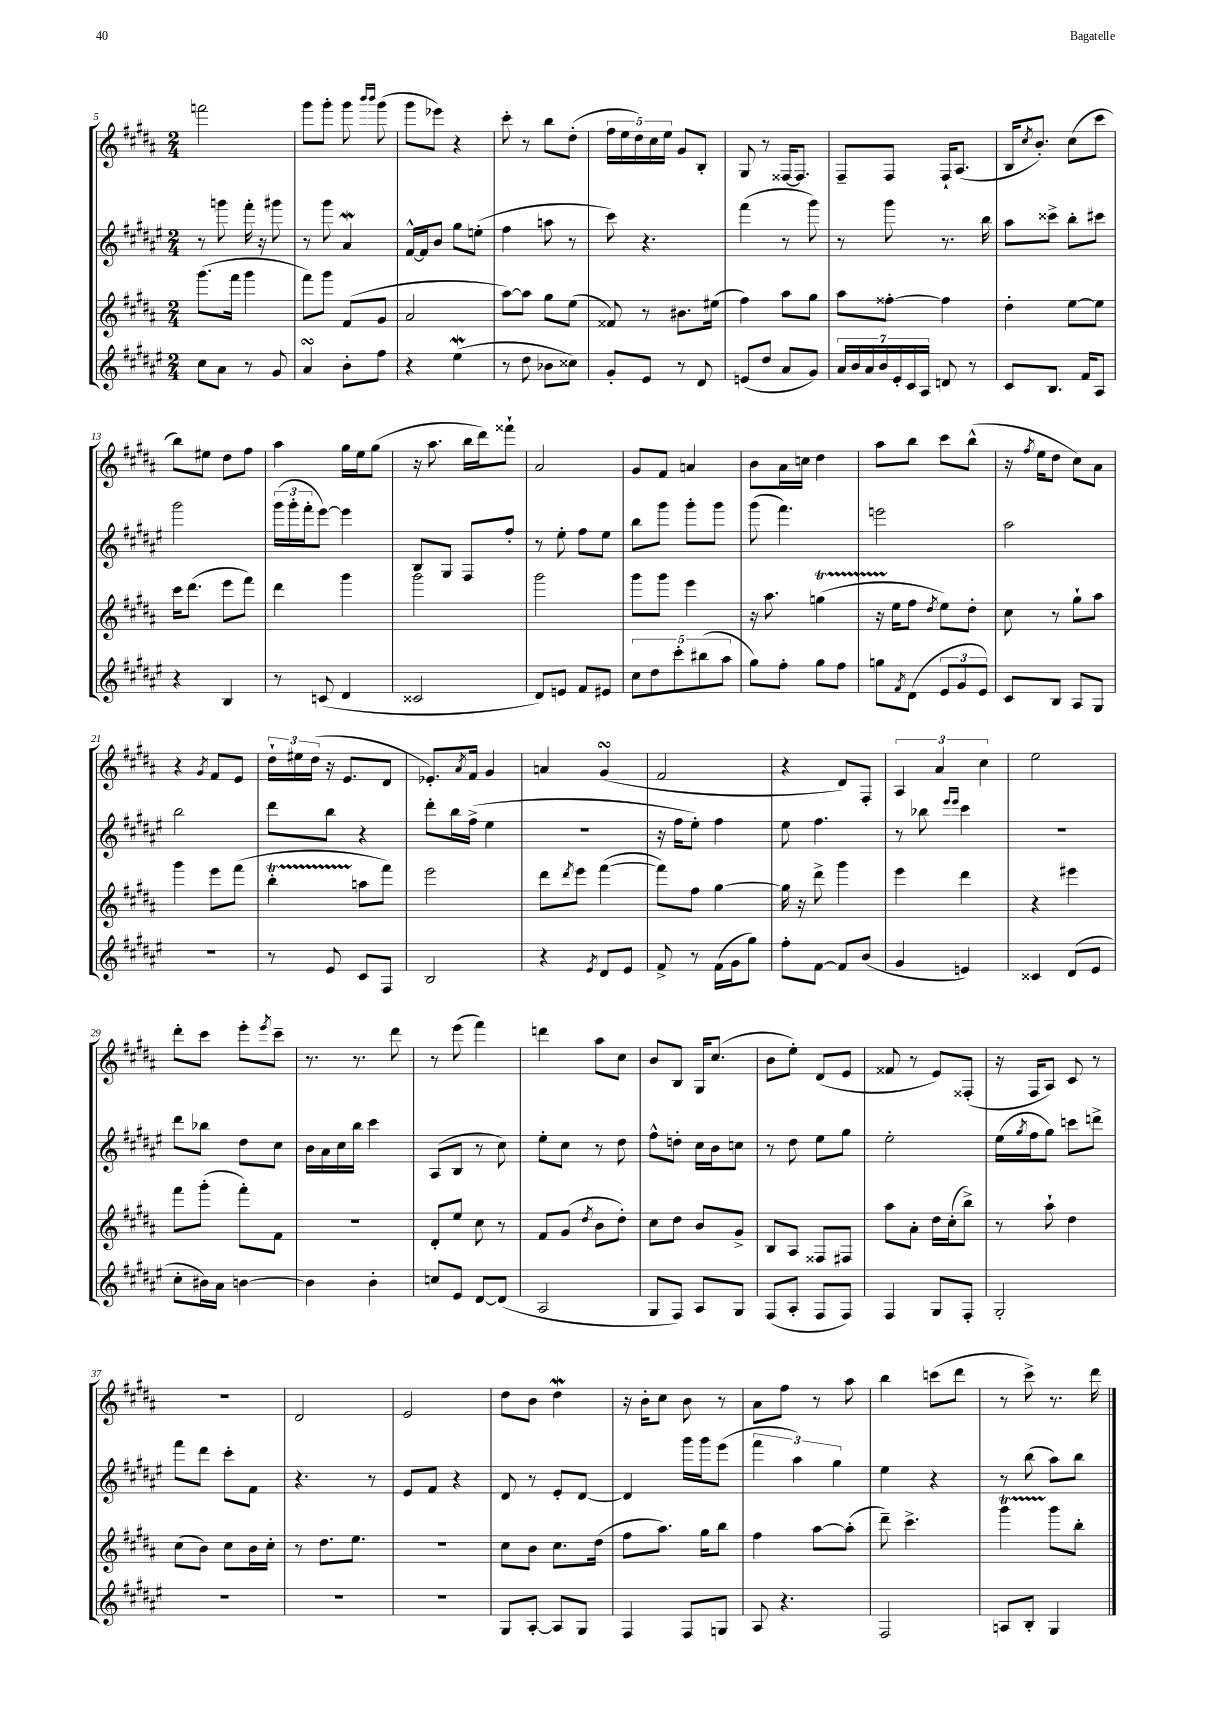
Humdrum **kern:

**kern	**kern	**kern	**kern
*staff4	*staff3	*staff2	*staff1
*clefG2	*clefG2	*clefG2	*clefG2
*k[f#c#g#d#a#e#]	*k[f#c#g#d#a#]	*k[f#c#g#d#a#e#]	*k[f#c#g#d#a#]
*M2/4	*M2/4	*M2/4	*M2/4
8cc#\L	(8.ggg#\L	8r	2fff\
8a#\J	.	8ggg\	.
.	16fff#\Jk	.	.
8r	4ggg#\	16fff#'\	.
.	.	16r	.
8g#/	.	8ggg#\	.
=	=	=	=
4a#/	8fff#\L)	8r	8ggg#\L
.	8ggg#\J	8ggg#\	8ggg#'\J
8b'\L	(8f#/L	4a#/	8ggg#\
.	.	.	16qqbbb/LL
.	.	.	16qqbbb/JJ
8ff#\J	8g#/J	.	(8ggg#\
=	=	=	=
4r	2a#/	[16f#^^/LL	8ggg#\L
.	.	16f#/]J	.
.	.	8b/J	8eee-\J)
(4ee#\	.	8gg#\L	4r
.	.	(8ee'\J	.
=	=	=	=
8r	[8aa#\L)	4ff#\	8ccc#'\
8dd#\	8aa#\]J	.	8r
8b-\L	8gg#\L	8aa\	8bb\L
8cc##\J)	(8ee\J	8r	(8dd#'\J
=	=	=	=
8g#'/L	8f##/)	8ccc#\)	20ff#\LL
.	.	.	20ee\
.	.	.	20dd#\)
8e#/J	8r	4.r	.
.	.	.	20cc#\
.	.	.	20ee\JJ
8r	8.b#\L	.	8g#/L
8d#/	.	.	8B'/J
.	(16ee#\Jk	.	.
=	=	=	=
(8e/L	4ff#\)	(4fff#\	8G#/
8dd#/J	.	.	8r
8a#/L	8aa#\L	8r	[16F##/LK
.	.	.	8.F##/]J
8g#/J)	8gg#\J	8ggg#\)	.
=	=	=	=
28a#/LL	8aa#\L	8r	8F#~/L
28b/	.	.	.
28a#/	.	.	.
28b/	.	.	.
.	[8ff##'\J	8ggg#\	8F#/J
28e#'/	.	.	.
28c#/	.	.	.
28A#/JJ	.	.	.
8d/	4ff##\]	8.r	16F#`/LK
.	.	.	(8.A#/J
8r	.	.	.
.	.	16bb\	.
=	=	=	=
8c#/L	4dd#'\	8aa#\L	16B/LK
.	.	.	8qcc#/
.	.	.	8.b'/J)
8.B/J	.	8ccc##^\J	.
.	[8ee\L	8bb'\L	(8cc#\L
16f#/LK	.	.	.
8A#/J	8ee\]J	8ccc#\J	8ccc#\J
=	=	=	=
4r	16ccc#\LK	2ggg#\	8bb\L)
.	(8.ddd#\J	.	.
.	.	.	8ee#\J
4B/	8eee\L	.	8dd#\L
.	8fff#\J)	.	8ff#\J
=	=	=	=
8r	4ddd#\	(24ggg#\LL	4aa#\
.	.	24ggg#'\	.
.	.	24fff#'\J	.
(8c/	.	[8eee#\J)	.
4d#/	4ggg#\	4eee#\]	16gg#\LL
.	.	.	16ee\J
.	.	.	(8gg#\J
=	=	=	=
2c##/	2ggg#\	8B/L	16r
.	.	.	8.aa#\
.	.	8G#/J	.
.	.	8F#/L	16bb\LL
.	.	.	16ddd#\J)
.	.	8ff#'/J	8fff##`\J
=	=	=	=
8d#/L)	2ggg#\	8r	2a#/
8e/J	.	8ee#'\	.
8f#/L	.	8ff#\L	.
8e#/J	.	8ee#\J	.
=	=	=	=
10cc#\L	8ggg#\L	8bb\L	8g#/L
10dd#\	.	.	.
.	8ggg#\J	8ggg#\J	8f#/J
10ccc#'\	.	.	.
.	4eee\	8ggg#'\L	4a/
(10bb#\	.	.	.
.	.	8ggg#\J	.
10aa#\J	.	.	.
=	=	=	=
8gg#\L)	16r	(8ggg#\	8b\L
.	8.aa#\	.	.
8ff#'\J	.	4.fff#\)	16a#\L
.	.	.	16cc\JJ
8gg#\L	(4gg\	.	4dd#\
8ff#\J	.	.	.
=	=	=	=
8gg\L	16r	2eee\	8aa#\L
.	16ee\LK	.	.
8qf#/	.	.	.
(8d#\J	8ff#\J	.	8bb\J
.	8qdd#/	.	.
12e#/L	8ee\L)	.	8ccc#\L
12g#/	.	.	.
.	8dd#'\J	.	(8bb^^\J
12e#/J)	.	.	.
=	=	=	=
8c#/L	8cc#\	2aa#\	16r
.	.	.	8qff#/
.	.	.	16ee\LK
8B/J	8r	.	8dd#\J
8A#/L	8gg#`\L	.	8cc#\L)
8G#/J	8aa#\J	.	8a#\J
=	=	=	=
2r	4ggg#\	2bb\	4r
.	.	.	8qg#/
.	8eee\L	.	8f#/L
.	(8fff#\J	.	8e/J
=	=	=	=
8r	4bb'\	8ddd#\L	24dd#`\LL
.	.	.	24ee#\
.	.	.	(24dd#\JJ
8e#/	.	8bb\J	16r
.	.	.	8.e/L
8c#/L	8aa\L	4r	.
8F#/J	8fff#\J)	.	8d#/J
=	=	=	=
2B/	2eee\	8ddd#'\L	8.e-'/L)
.	.	16bb\L	.
.	.	.	8qa#/
.	.	(16ff#^\JJ	16f#/Jk
.	.	4ee#\	4g#/
=	=	=	=
4r	8ddd#\L	2r	4a/
.	8qddd#/	.	.
.	8eee\J	.	.
8qe#/	.	.	.
8d#/L	([4fff#\	.	(4g#/
8e#/J	.	.	.
=	=	=	=
8f#^/	8fff#\]L)	16r	2f#/
.	.	16ff#\LK	.
8r	8ff#\J	8ee#'\J)	.
(16f#\LL	[4gg#\	4ff#\	.
16g#\J	.	.	.
8gg#\J)	.	.	.
=	=	=	=
8ff#'\L	16gg#\]	8ee#\	4r
.	16r	.	.
[8f#\J	8ddd#^\	4.ff#\	.
8f#/]L	4ggg#\	.	8d#/L)
(8b/J	.	.	8F#'/J
=	=	=	=
4g#/	4eee\	8r	6A#/
.	.	8bb-\	.
.	.	.	6a#/
.	.	16qqeee#/LL	.
.	.	16qqeee#/JJ	.
4e/)	4ddd#\	4ccc#\	.
.	.	.	6cc#\
=	=	=	=
4c##/	4r	2r	2ee\
(8d#/L	4eee#\	.	.
8e#/J	.	.	.
=	=	=	=
8cc#'\L	8fff#\L	8ddd#\L	8ddd#'\L
16b#\L)	(8ggg#'\J	8bb-\J	8ccc#\J
16a#\JJ	.	.	.
[4b\	8fff#'\L)	8dd#\L	8eee'\L
.	.	.	8qeee/
.	8f#\J	8cc#\J	8ccc#~\J
=	=	=	=
4b\]	2r	16b\LL	8.r
.	.	16a#\	.
.	.	16cc#\	.
.	.	16bb\JJ	8.r
4b'\	.	4ccc#\	.
.	.	.	8ddd#\
=	=	=	=
8cc/L	8d#'/L	(8A#/L	8r
8e#/J	8ee/J	8B/J	(8eee\
[8d#/L	8cc#\	8r	4fff#\)
(8d#/]J	8r	8cc#\)	.
=	=	=	=
2A#/	8f#/L	8ee#'\L	4ddd\
.	(8g#/J	8cc#\J	.
.	8qdd#/	.	.
.	8b\L	8r	8aa#\L
.	8dd#'\J)	8dd#\	8cc#\J
=	=	=	=
8G#/L	8cc#\L	8ff#^^\L	8b/L
8F#/J)	8dd#\J	8dd'\J	8B/J
8A#/L	8b/L	16cc#\LL	16G#/LK
.	.	16b\J	(8.cc#/J
8G#/J	8g#^/J	8cc\J	.
=	=	=	=
(8F#/L	8B/L	8r	8b\L
8A#'/J	8A#/J	8dd#\	8ee'\J)
8F#/L	8F##/L	8ee#\L	(8d#/L
8F#/J)	8F#/J	8gg#\J	8e/J
=	=	=	=
4F#/	8aa#\L	2ee#'\	8f##/
.	8a#'\J	.	8r
8G#/L	16dd#\LL	.	8e/L)
.	(16cc#'\J	.	.
8F#'/J	8bb^\J)	.	(8F##'/J
=	=	=	=
2G#'/	8r	(16ee#\LL	16r
.	.	8qgg#/	.
.	.	16ff#\J	16F#/LK
.	8aa#`\	8gg#\J)	8A#/J)
.	4dd#\	8ccc\L	8c#/
.	.	8ddd^\J	8r
=	=	=	=
2r	(8cc#\L	8fff#\L	2r
.	8b\J)	8ddd#\J	.
.	8cc#\L	8ccc#'\L	.
.	16b\L	8f#\J	.
.	16cc#'\JJ	.	.
=	=	=	=
2r	8r	4.r	2d#/
.	8.dd#\L	.	.
.	8.ee\J	.	.
.	.	8r	.
=	=	=	=
2r	2r	8e#/L	2e/
.	.	8f#/J	.
.	.	4r	.
=	=	=	=
8G#/L	8cc#\L	8d#/	8dd#\L
[8A#'/J	8b\J	8r	8b\J
8A#/]L	8.cc#\L	8e#'/L	4dd#\
8G#/J	.	[8d#/J	.
.	(16dd#\Jk	.	.
=	=	=	=
4F#/	8ff#\L	4d#/]	16r
.	.	.	16b'\LK
.	8.aa#\J)	.	8cc#\J
8F#/L	.	16ggg#\LL	8b\
.	16gg#\LK	16ggg#\J	.
8G/J	8bb\J	(8eee#\J	8r
=	=	=	=
8A#/	4ff#\	6fff#\	8a#\L
4.r	.	.	8ff#\J
.	.	6aa#\)	.
.	[8aa#\L	.	8r
.	.	6gg#\	.
.	(8aa#'\]J	.	8aa#\
=	=	=	=
2F#/	8ddd#~\)	4ee#\	4bb\
.	4.ccc#^\	.	.
.	.	4r	(8ccc\L
.	.	.	8ddd#\J
=	=	=	=
8A/L	4ggg#\	8r	8r
8B'/J	.	(8bb\	8ccc#^\)
4G#/	8ggg#\L	8aa#\L)	8.r
.	8bb'\J	8bb\J	.
.	.	.	16ddd#\
==	==	==	==
*-	*-	*-	*-
